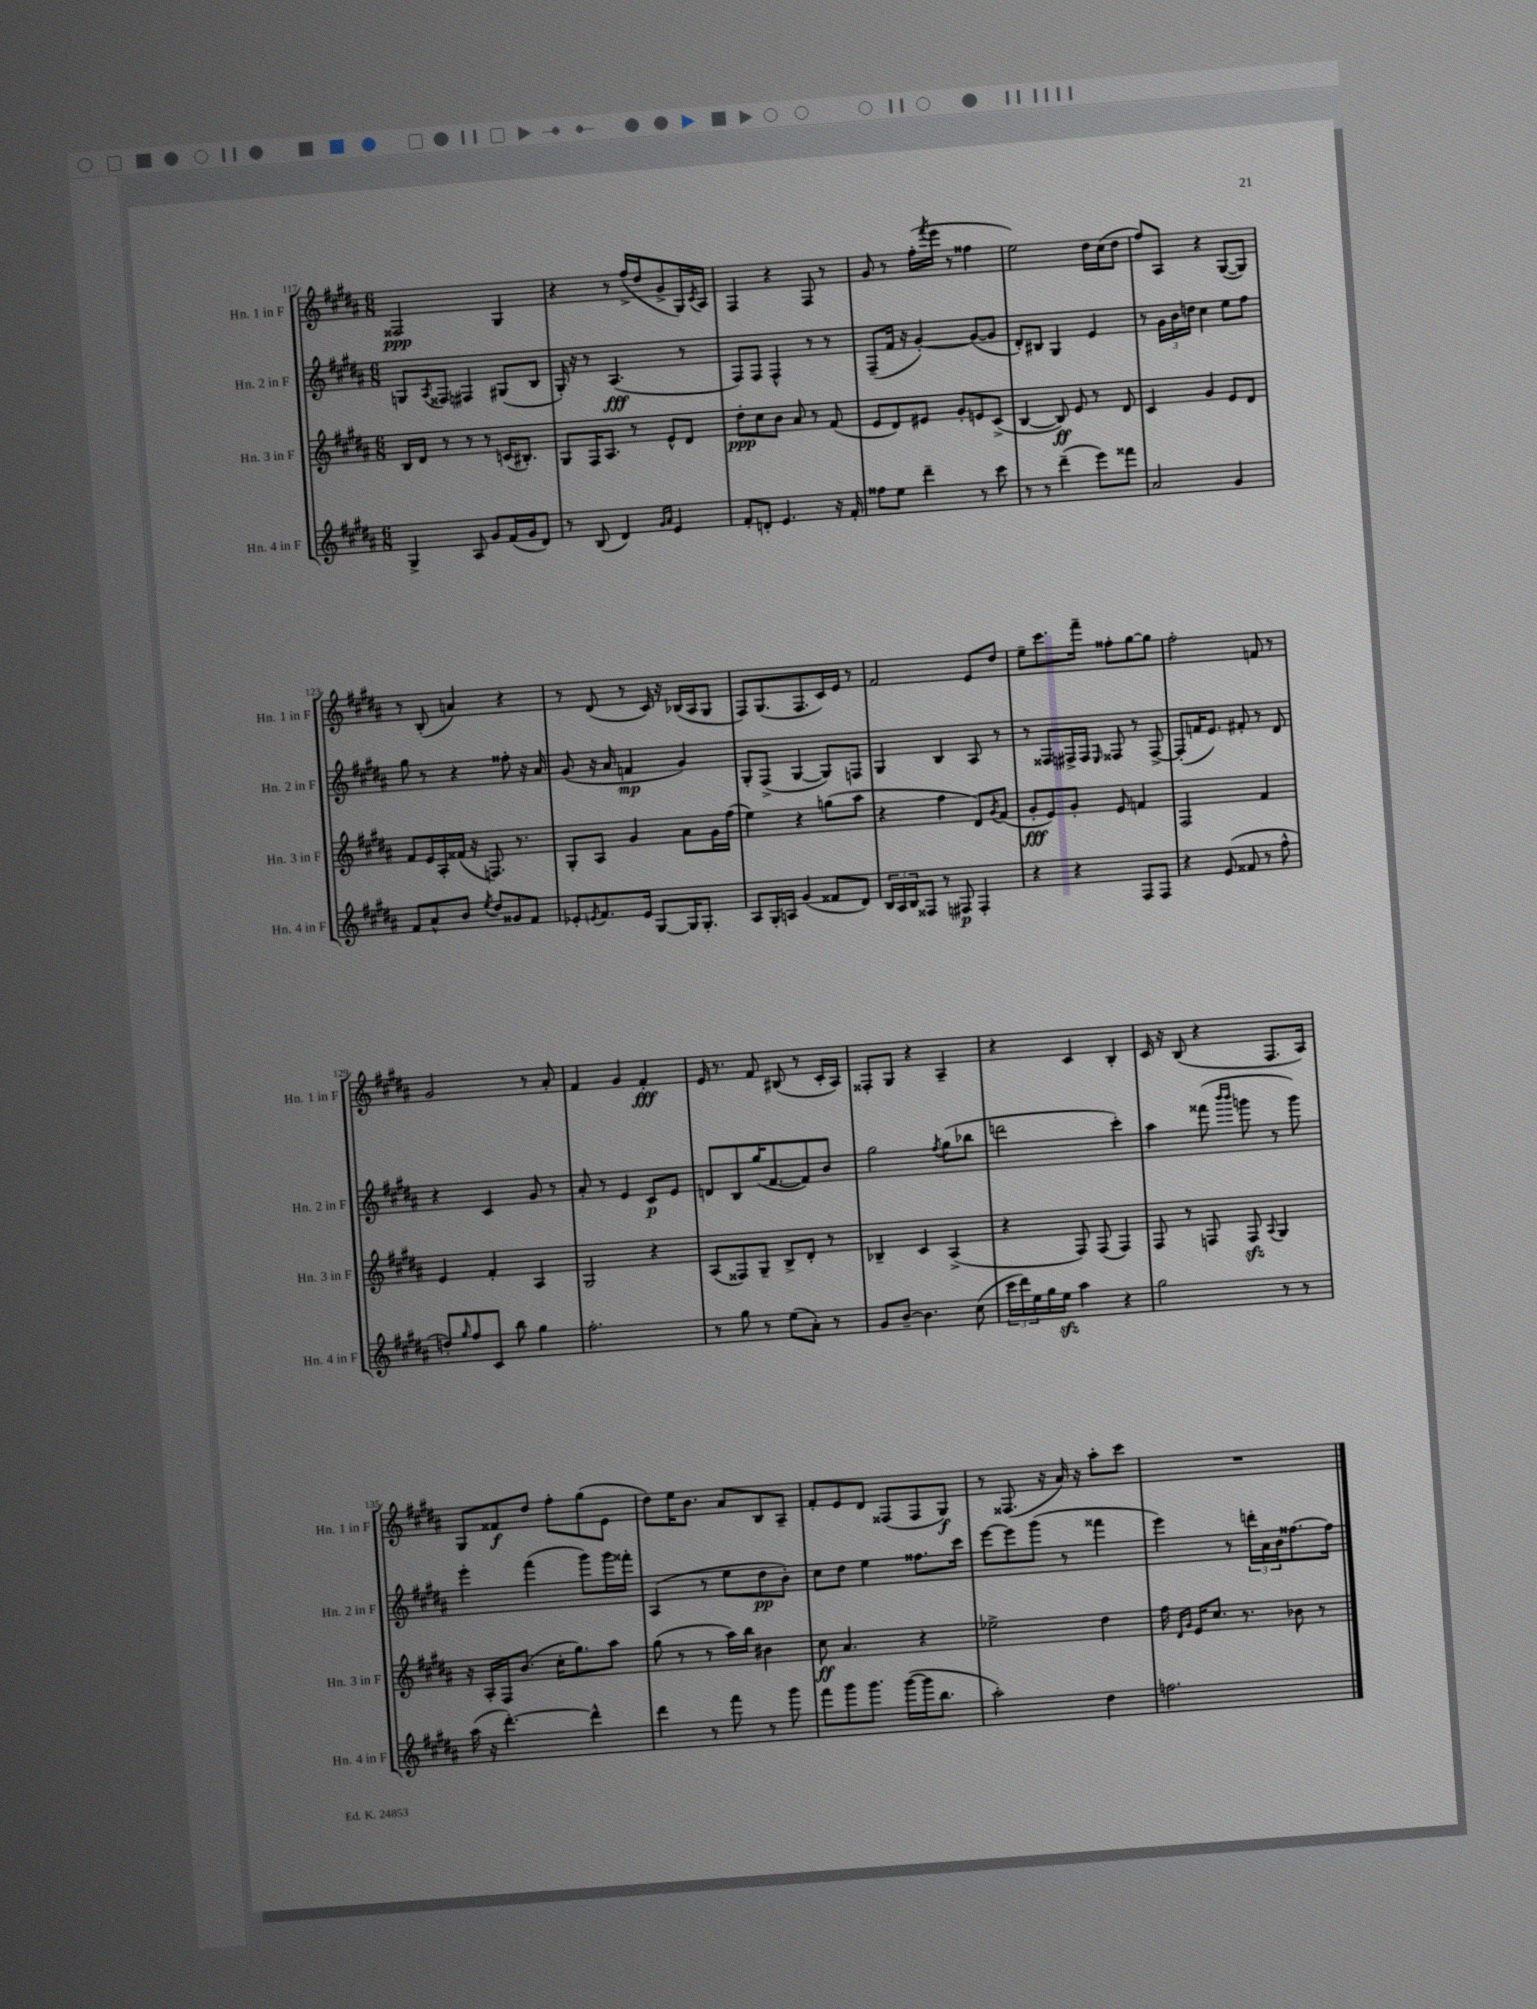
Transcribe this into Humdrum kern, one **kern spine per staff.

**kern	**kern	**kern	**kern
*staff4	*staff3	*staff2	*staff1
*clefG2	*clefG2	*clefG2	*clefG2
*k[f#c#g#d#a#]	*k[f#c#g#d#a#]	*k[f#c#g#d#a#]	*k[f#c#g#d#a#]
*M6/8	*M6/8	*M6/8	*M6/8
4G#^	16B	8G	2F##
.	16d#	.	.
.	.	8qA#	.
.	8r	8F##	.
8A#	8r	4F#	.
8g#	8r	.	.
(16f#	(16c	(8G#	4G#
16g#	8.B#')	.	.
8d#)	.	8B	.
=	=	=	=
8r	8G#	16G#')	4r
.	.	16r	.
(8B	16F#	8r	.
.	8.A#	.	.
4d#)	.	(4.A#	8r
.	8r	.	(16ff#^
.	.	.	16dd#
16qqg#	.	.	.
16qqa#	.	.	.
4e	8e^^	.	8g#^
.	8d#	8r	16G#)
.	.	.	8qc#
.	.	.	16A#
=	=	=	=
8f#'	8dd#'	8F#)	4F#
8d'	8cc#	8F#	.
4.e	8b	4F#^^	4r
.	8a#	.	.
.	8r	8r	8F#
16r	(8f#	8r	8r
16f#'	.	.	.
=	=	=	=
8ff##	8e	(8F#~	8g#
8ee	8d#)	16f#	8r
.	.	16r	.
4ddd#~	8e#	[4g#')	(16ff#'
.	.	.	8qfff#
.	.	.	16eee
.	8g#'	.	8r
8r	8e	(8g#_	4ff##
8ccc#	(8c#^	8g#]	.
=	=	=	=
8r	[4B	8d#')	2ee)
8r	.	8B#	.
(4ddd#~	8B])	4G#	.
.	8e	.	.
8eee)	8r	4e	16dd#
.	.	.	(16cc#
8fff##	8d#	.	8dd#
=	=	=	=
2a#	4c#	8r	8ff#)
.	.	24g#	8A#
.	.	24b	.
.	.	24dd	.
.	4g#	4cc#	4r
4g#	8e	8ee	([8G#
.	8d#	8ff#	8G#])
=	=	=	=
8f#	8f#	8gg#	8r
8a#^^	16e	8r	(8B'
.	16A#'	.	.
8b	(16f##	4r	4a)
.	16r	.	.
8qee	.	.	.
8dd#	8.F)	.	.
8g##	.	8ff##'	4r
.	8.r	.	.
8f#	.	16r	.
.	.	16a#	.
=	=	=	=
8e-'	8G#'	(8g#	8r
8qe	.	.	.
8.f#	8A#	16r	(8d#
.	.	16a#	.
.	4g#	4f	8r
16e	.	.	.
[8G#	.	.	16c#)
.	.	.	16r
16G#]	8a#	4g#)	(16B-
8.G#'	.	.	16A#
.	16g#	.	8G#
.	(16ff#	.	.
=	=	=	=
8A#	4ee)	8G#'	8F#)
16G#'	.	(8F#^	(8.G#
16A	.	.	.
(4g#	4r	[4G#	.
.	.	.	8.F#
8f##	(8gg	8G#])	16c#)
.	.	.	16e
8d#)	8aa#	8F	8r
=	=	=	=
24B	4r	4G#	2f#
24A#	.	.	.
24B	.	.	.
8F##	.	.	.
8r	4ff#	4B	.
8F#	.	.	.
4F#'	8d#)	8A#	8e
.	8qg#	.	.
.	(8f#	8r	8dd#
=	=	=	=
4r	8g#'	8r	8ee~
.	8e)	8F##	8.ccc#
4r	8g#'	16F#^	.
.	.	16F#	16fff#~
.	.	16qqE	.
.	8e	8F##	8ff##'
8F#	4f	8r	[8gg#
8F#	.	[8F##^	8gg#]
=	=	=	=
4r	2F#	(8F##']	2ff#'
.	.	16f	.
.	.	8.e)	.
(8e	.	.	.
8f##	.	8f#'	.
8r	4f#	8r	8f
8ff#^^	.	8d#	8r
=	=	=	=
8dd')	4e	4r	2g#
16qqgg#	.	.	.
8ff#	.	.	.
8c#	4f#'	4c#	.
8bb	.	.	.
4gg#	4A#	8g#	8r
.	.	8r	8a#'
=	=	=	=
2.ff#'	2G#	8a#'	4f#
.	.	8r	.
.	.	4e	4g#
.	4r	8c#	4f#'
.	.	8e	.
=	=	=	=
8r	(8A#	8d	16e
.	.	.	8.r
8gg#	8F##)	8B	.
8r	8G#~	(16gg#	8f#
.	.	[8.f#	.
(8ee	8B^	.	(8B#
8a#')	8d#'	8f#])	8r
8r	8r	8b	16c#'
.	.	.	16A#)
=	=	=	=
8g#	4B-~	2gg#	8F##'
[8b~	.	.	8G#
4.b]	4c#	.	4r
.	.	8qff#	.
.	(4A#^	(8gg#	4A#~
(8cc#	.	8bb-	.
=	=	=	=
24ccc#	4r	2ddd	4r
24ddd#)	.	.	.
24ee	.	.	.
16gg#	.	.	.
16ee	.	.	.
4aa#	8F#)	.	4c#
.	(8F#	.	.
4r	4F#)	4ccc#')	4B'
=	=	=	=
2gg#	8F#	4aa#	16c#
.	.	.	16r
.	8r	.	(8B
.	8F	(8fff##	4r
.	.	16qqbbb	.
.	.	16qqbbb	.
.	8F	8ggg	.
.	8qqA#	.	.
8r	4G#	8r	8.F#
8r	.	8ggg)	.
.	.	.	16A#)
=	=	=	=
(16aa#	16r	4eee'	8G#
16r	16A#'	.	.
[4.ddd#')	16F#	.	8f##
.	(8.b	.	.
.	.	(4fff#	8dd#
.	16cc#'	.	8ff#'
.	8.gg#)	.	.
4ddd#^^]	.	8ggg#)	(8gg#
.	8aa#	16ggg#	8e
.	.	16fff##'	.
=	=	=	=
4ddd#	(8gg#	(4A#	8dd#)
.	8r	.	16ee
.	.	.	8.b
8r	8r	8r	.
8fff#	16aa#)	8ee	8a#
.	16bb	.	.
8r	4b#	8dd#	8B
8ggg#	.	8b')	8A#~
=	=	=	=
8fff#	8cc#	8cc#	8f#'
8ggg#	4.a#	8dd#	8e
8.ggg#	.	4ee	8d#
.	.	.	(8F##
([16ggg#	.	.	.
16ggg#]	4r	8.ff##	8F##
8.bb	.	.	.
.	.	.	8G#)
.	.	16ccc#	.
=	=	=	=
2aa#')	2ee-^	[8eee	8r
.	.	8eee]	(8.F##
.	.	(8ggg#	.
.	.	.	16r
.	.	8r	16a#)
.	.	.	16r
4dd#	4dd#	4fff##	8aa#'
.	.	.	8ccc#
=	=	=	=
2.ff	16ff#	4eee)	2.r
.	16qqd#	.	.
.	16qqg#	.	.
.	16e	.	.
.	8.cc#	.	.
.	.	8r	.
.	8.r	.	.
.	.	24ddd'	.
.	.	24a#	.
.	.	24b	.
.	8b-	[8.ff##	.
.	8r	.	.
.	.	16ff##]	.
==	==	==	==
*-	*-	*-	*-
